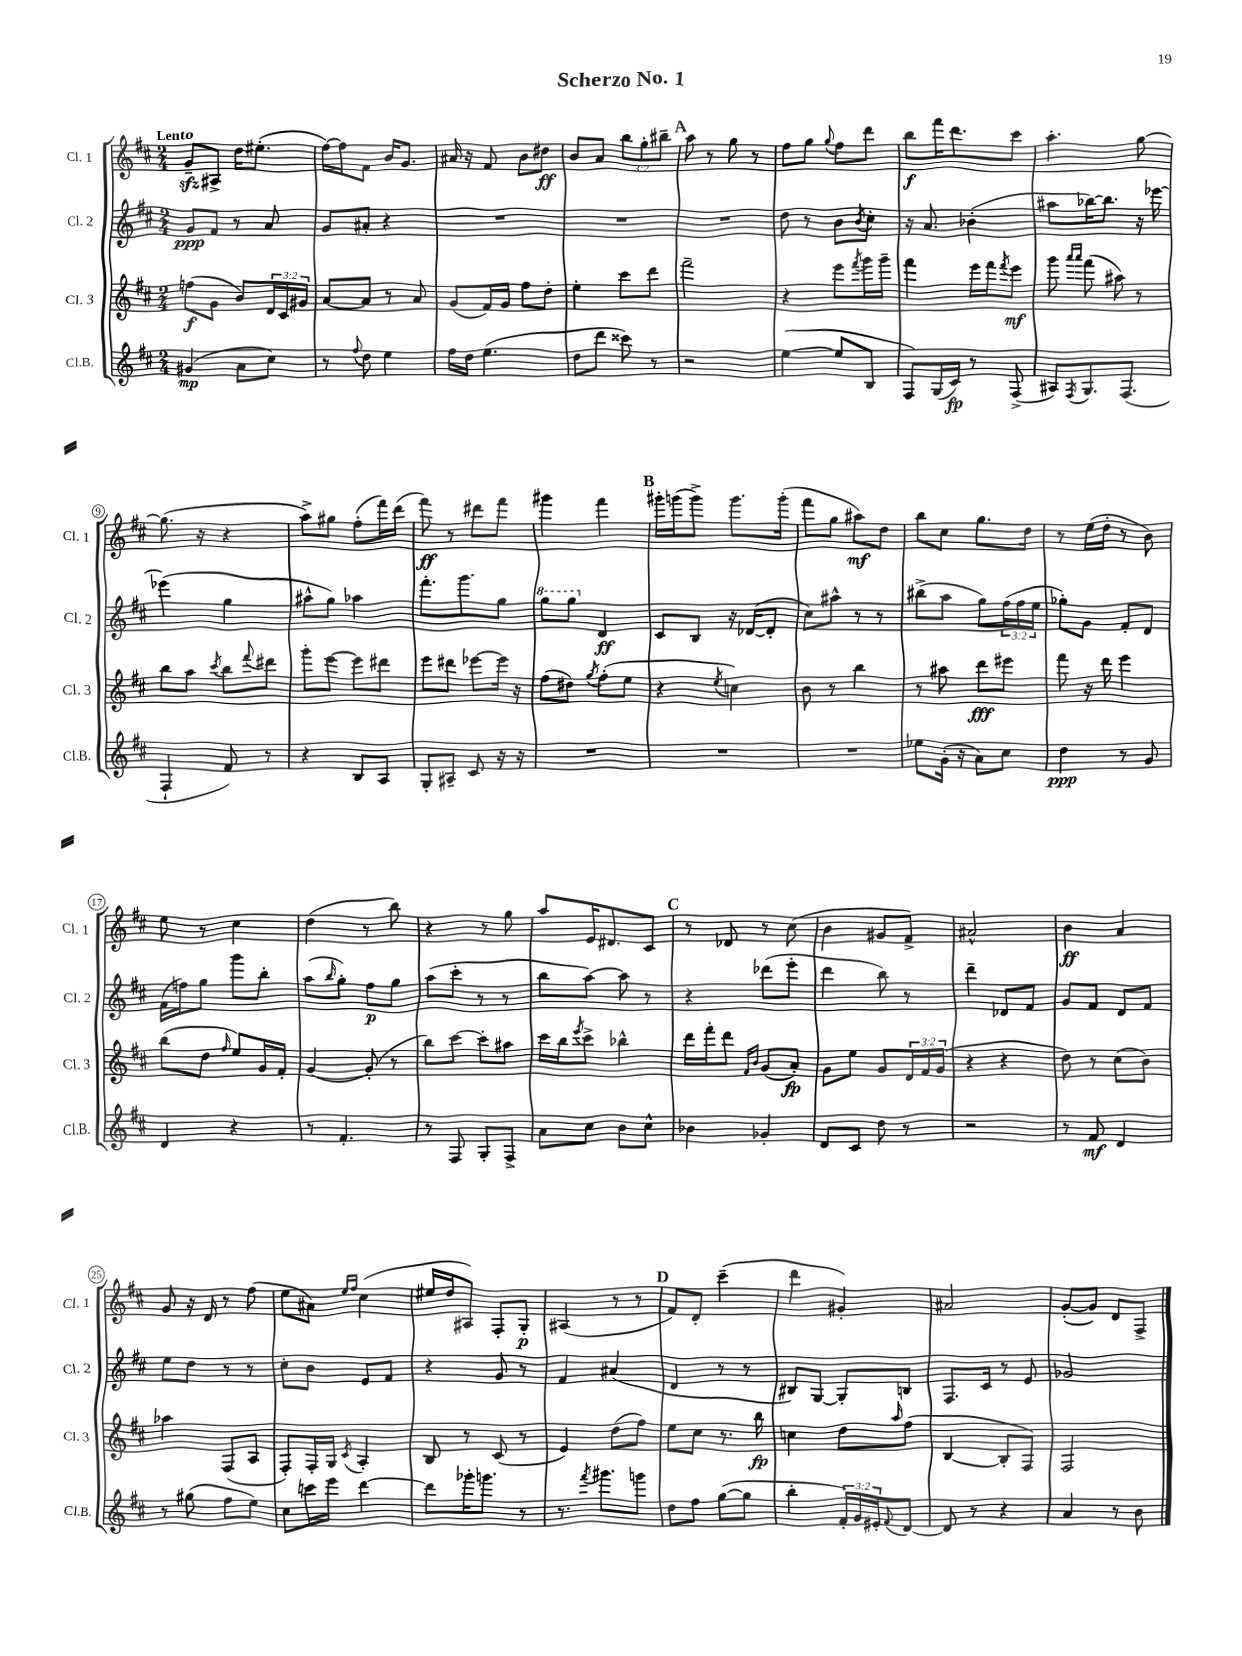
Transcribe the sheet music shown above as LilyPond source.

\header { title = "Scherzo No. 1" }
<<
\new StaffGroup <<
\new Staff = "s0" \with { instrumentName = "Cl. 1" shortInstrumentName = "Cl. 1" } {
    \clef treble \key d \major \numericTimeSignature \time 2/4 \override Staff.TupletNumber.text = #tuplet-number::calc-fraction-text \tempo "Lento"
    g'8--\sfz ais8-> d''16 eis''8.-.( |
    fis''16~) fis''16 fis'8 b'16 g'8. |
    ais'16 r16 fis'8 b'8 dis''8\ff |
    b'8 a'8 \tuplet 3/2 { b''8 g''8-. bis''8-- } |
    \mark \markup { \bold "A" } a''8 r8 g''8 r8 |
    fis''8 g''8 \appoggiatura { g''8 } fis''8 d'''8 |
    b''8\f fis'''16 d'''8. cis'''8 |
    a''4.-. g''8~ |
    g''8.( r16 r4 |
    a''8->) gis''8 fis''8-.( fis'''16) d'''16( |
    fis'''8\ff) r8 dis'''8 fis'''8 |
    gis'''4 fis'''4 |
    \mark \markup { \bold "B" } gis'''16-. g'''16( g'''8->) g'''8. g'''16-.( |
    fis'''8 g''8 ais''8\mf) d''8 |
    b''8 cis''8 g''8. d''16 |
    r8 e''16( d''16-. r8 b'8) |
    e''8 r8 cis''4 |
    d''4( r8 b''8) |
    r4 r8 g''8 |
    a''8 e'16 dis'8. cis'8 |
    \mark \markup { \bold "C" } r8 des'8 r8 cis''8( |
    b'4 gis'8 fis'8->) |
    ais'2-^ |
    b'4\ff a'4 |
    g'8 r16 d'16 r8 fis''8( |
    e''8 ais'8) \grace { e''16 fis''16 } cis''4( |
    eis''16 d''16 ais8) fis8-. g8-.\p |
    ais4( r8 r8 |
    \mark \markup { \bold "D" } fis'8) d'8-. cis'''4--( |
    d'''4 gis'4-.) |
    ais'2 |
    g'8~-.( g'8) d'8 fis8-> \bar "|." |
}
\new Staff = "s1" \with { instrumentName = "Cl. 2" shortInstrumentName = "Cl. 2" } {
    \clef treble \key d \major \numericTimeSignature \time 2/4 \override Staff.TupletNumber.text = #tuplet-number::calc-fraction-text
    g'8\ppp fis'8 r8 a'8 |
    g'8 ais'8-. r4 |
    R2 |
    R2 |
    \mark \markup { \bold "A" } R2 |
    d''8 r8 b'8 \acciaccatura { b'8 } cis''8-. |
    r16 a'8. bes'4-.( |
    ais''8 bes''16~) bes''8. r16 ees'''16~ |
    ees'''4( g''4 |
    ais''8-^ g''8) aes''4 |
    fis'''8.-. g'''8. g''8 |
    \ottava #1 g'''8 g'''8 \ottava #0 d'4\ff |
    \mark \markup { \bold "B" } cis'8 b8 r16 des'16~( des'8-. |
    cis''8) ais''8-^ r8 r8 |
    bis''8->( a''8 g''8) \tuplet 3/2 { fis''16( fis''16 e''16 } |
    ges''8-.) g'8 fis'8-. d'8 |
    fis'16( f''16) g''8 g'''8 b''8-. |
    a''8( \grace { b''16 } g''8-.) fis''8\p g''8 |
    a''8( cis'''8-. r8 r8 |
    b''8 a''8~) a''8 r8 |
    \mark \markup { \bold "C" } r4 des'''8( e'''8-. |
    d'''4 b''8) r8 |
    d'''4-- des'8 fis'8 |
    g'8 fis'8 d'8 fis'8 |
    e''8 d''8 r8 r8 |
    cis''8-. b'8 e'8 fis'8 |
    r4 g'8 r8 |
    fis'4 ais'4( |
    \mark \markup { \bold "D" } d'4 r8 r8 |
    bis8) g8~ g8-. b8 |
    fis8. cis'16 r8 e'8 |
    ges'2 \bar "|." |
}
\new Staff = "s2" \with { instrumentName = "Cl. 3" shortInstrumentName = "Cl. 3" } {
    \clef treble \key d \major \numericTimeSignature \time 2/4 \override Staff.TupletNumber.text = #tuplet-number::calc-fraction-text
    f''8\f( g'8 b'8) \tuplet 3/2 { d'16 cis'16 gis'16 } |
    a'8~ a'8 r8 a'8 |
    g'8( fis'16) g'16 fis''8 d''8-. |
    e''4-. cis'''8 d'''8 |
    \mark \markup { \bold "A" } fis'''2-- |
    r4 e'''8 \acciaccatura { fis'''8 } g'''16 g'''16-- |
    fis'''4 e'''16 fis'''16 \acciaccatura { fis'''8 } e'''8\mf |
    g'''8 \grace { a'''16 a'''16 } fis'''8( ais''8) r8 |
    b''8 a''8 \acciaccatura { cis'''8 } b''8 \appoggiatura { fis'''8 } dis'''8 |
    g'''8-. e'''8~ e'''8 dis'''8 |
    e'''8 dis'''8 ees'''8~ ees'''16 r16 |
    fis''8( dis''8) \acciaccatura { g''8 } fis''8-.( e''8 |
    \mark \markup { \bold "B" } r4 \acciaccatura { e''8 } c''4) |
    b'8 r8 b''4 |
    r8 ais''8 d'''8\fff eis'''8 |
    fis'''8 r16 d'''16 e'''4 |
    b''8( d''8 \grace { fis''16 } e''8) g'16 fis'16-. |
    g'4~ g'8-.( r8 |
    b''8) cis'''8~ cis'''8-. ais''8 |
    cis'''16 b''16 \acciaccatura { e'''8 } cis'''8-> bes''4-^ |
    \mark \markup { \bold "C" } d'''16 fis'''16-. d'''8 \grace { fis'16 b'16 } g'8( a'8-.\fp) |
    g'8 e''8 g'8 \tuplet 3/2 { d'16 fis'16 g'16( } |
    r4 r4 |
    d''8) r8 cis''8( b'8) |
    aes''4 fis8( a8 |
    fis8-.) fis16-. g16 \acciaccatura { cis'8 } a4-. |
    b8 r8 cis'8( r8 |
    e'4) d''8( fis''8) |
    \mark \markup { \bold "D" } e''8 cis''8 r8. b''16\fp |
    c''4 d''8 \grace { a''16 } fis''8( |
    b4~ b8-. fis8) |
    fis2 \bar "|." |
}
\new Staff = "s3" \with { instrumentName = "Cl.B." shortInstrumentName = "Cl.B." } {
    \clef treble \key d \major \numericTimeSignature \time 2/4 \override Staff.TupletNumber.text = #tuplet-number::calc-fraction-text
    gis'4\mp( a'8 cis''8) |
    r8 \appoggiatura { fis''8 } d''8 e''4 |
    fis''16 d''16 e''4.( |
    d''8 d'''8 cisis'''8) r8 |
    \mark \markup { \bold "A" } r2 |
    e''4~( e''8 b8 |
    fis8) g16( cis'16\fp) r8 fis8->( |
    ais8) \acciaccatura { fis8 } g8. fis8.( |
    fis4-! fis'8) r8 |
    r4 b8 a8 |
    g8-. ais8-- cis'8 r16 r16 |
    R2 |
    \mark \markup { \bold "B" } R2 |
    R2 |
    ees''8 g'16-.( r16 a'8) cis''8 |
    d''4\ppp r8 g'8 |
    d'4 r4 |
    r8 fis'4.-. |
    r8 fis8 g8-. fis8-> |
    a'8 cis''8 b'8 cis''8-^ |
    \mark \markup { \bold "C" } bes'4 ges'4-. |
    d'8 cis'8 d''8 r8 |
    r2 |
    r8 fis'8\mf d'4 |
    r8 gis''8( fis''8 e''8) |
    cis''8 c'''16 e'''16 d'''4~ |
    d'''8 ges'''16-. g'''8. r8 |
    r8. \acciaccatura { fis'''8 } gis'''8. g'''8 |
    \mark \markup { \bold "D" } d''8 fis''8 g''8~( g''8 |
    b''4-. \tuplet 3/2 { fis'16-.) g'16 eis'16-. } \appoggiatura { fis'8 } d'8~ |
    d'8 r8 r4 |
    a'4 r8 b'8 \bar "|." |
}
>>
>>
\layout { \context { \Score \override BarNumber.stencil = #(make-stencil-circler 0.1 0.3 ly:text-interface::print) } }
